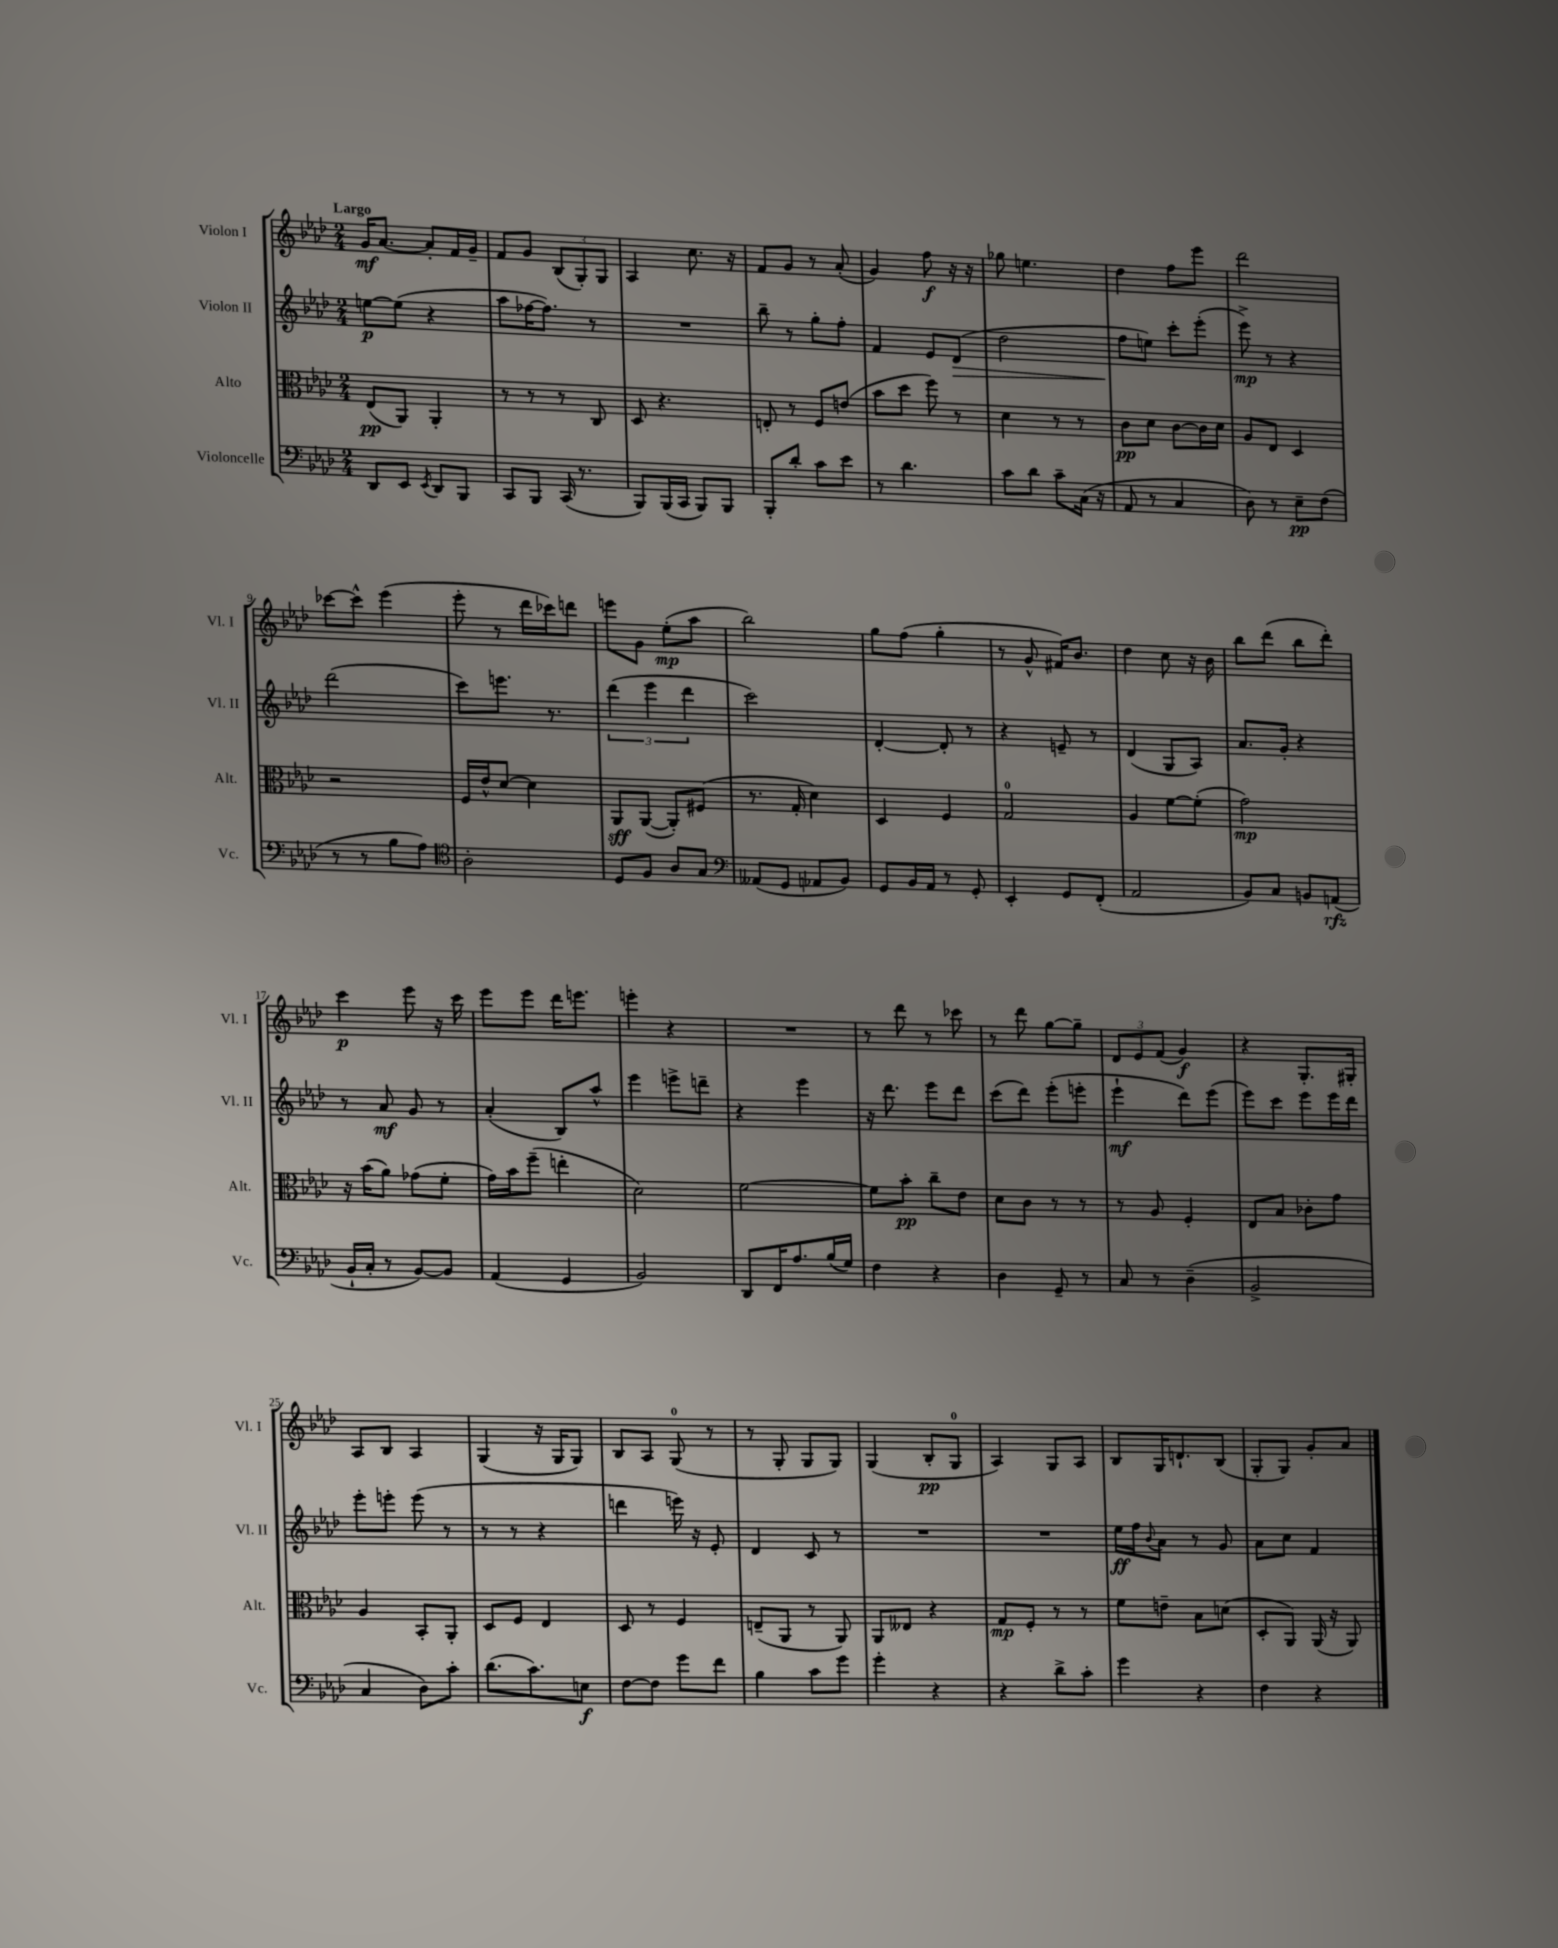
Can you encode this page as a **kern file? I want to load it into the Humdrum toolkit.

**kern	**kern	**kern	**kern
*staff4	*staff3	*staff2	*staff1
*clefF4	*clefC3	*clefG2	*clefG2
*k[b-e-a-d-]	*k[b-e-a-d-]	*k[b-e-a-d-]	*k[b-e-a-d-]
*M2/4	*M2/4	*M2/4	*M2/4
8DD-	(8E-	[8ee	16g
.	.	.	[8.a-
8EE-	8AA-)	(8ee]	.
8qEE-	.	.	.
8DD-	4AA-'	4r	8a-']
8BBB-	.	.	16f
.	.	.	16g~
=	=	=	=
8CC	8r	8aa-	8f
8BBB-	8r	[16ff-	8g
.	.	8.ff-])	.
(16CC	8r	.	(12B-
8.r	.	.	.
.	.	.	12G')
.	8C	8r	.
.	.	.	12G
=	=	=	=
8BBB-)	8D-	2r	4A-
(16BBB-	4.r	.	.
16CC	.	.	.
8BBB-)	.	.	8.cc
8BBB-	.	.	.
.	.	.	16r
=	=	=	=
8BBB-'	8E'	8bb-~	8f
8d-'	8r	8r	8g
8c	8F	8gg'	8r
8e-	(8e	8ff'	(8a-'
=	=	=	=
8r	8b-	4f	4g)
4.d-	8dd-	.	.
.	8ff)	8e-	8ff
.	8r	(8d-	16r
.	.	.	16r
=	=	=	=
8c	4d-	2dd-	8gg-
8d-	.	.	4.ee
8c~	8r	.	.
(16C	8r	.	.
16r	.	.	.
=	=	=	=
8AA-	8c	8ff	4dd-
8r	8d-	8ee)	.
4C	[8c	8ccc'	8ff
.	16c]	(8eee-'	8eee-
.	16d-	.	.
=	=	=	=
8D-)	8A-	8eee-^)	2ddd-
8r	8E-	8r	.
8E-~	4D-	4r	.
(8F	.	.	.
=	=	=	=
8r	2r	(2ddd-	[8ccc-
8r	.	.	8ccc-^^]
8B-	.	.	(4eee-
8A-)	.	.	.
=	=	=	=
*clefC4	*	*	*
2A-'	16F	8ccc)	8eee-'
.	16e-^^	.	.
.	[8d-	8.eee	8r
.	4d-]	.	16ddd-
.	.	8.r	16ccc-)
.	.	.	8ddd
=	=	=	=
8D-	8AA-	(6ddd-	8eee
8F	([8AA-	.	8g
.	.	6eee-	.
8A-	8AA-'])	.	(8ee-'
.	.	6ddd-	.
8G	(8F#	.	8aa-
=	=	=	=
*clefF4	*	*	*
(8AA--	8.r	2ccc)	2bb-)
8GG	.	.	.
.	16G'	.	.
8AA-	4d-)	.	.
8BB-)	.	.	.
=	=	=	=
8GG	4D-	[4d-'	8gg
16BB-	.	.	(8ff
16AA-	.	.	.
8r	4F	8d-']	4gg'
8GG'	.	8r	.
=	=	=	=
4EE-'	2G	4r	8r
.	.	.	8g^^
8GG	.	8e~	16f#)
.	.	.	8.b-
(8FF'	.	8r	.
=	=	=	=
2AA-	4A-	(4d-	4dd-
.	[8f	8G	8cc
.	(8f']	8A-)	16r
.	.	.	16b-
=	=	=	=
8BB-)	2g)	8.a-	8bb-
8C	.	.	(8ddd-
.	.	16g'	.
8BB	.	4r	8bb-
(8AA	.	.	8ddd-')
=	=	=	=
16BB-`	16r	8r	4ccc
16C'	(16b-	.	.
8r	8a-)	8a-	.
[8BB-)	(8g-	8g	8eee-
8BB-]	8f'	8r	16r
.	.	.	16ccc
=	=	=	=
(4AA-	16g)	(4a-'	8eee-
.	16b-	.	.
.	(8ff~	.	8eee-
4GG	4ee'	8B-)	16ddd-
.	.	.	8.eee
.	.	8aa-^^	.
=	=	=	=
2BB-)	2d-)	4eee-	4eee'
.	.	8eee^	4r
.	.	8ddd~	.
=	=	=	=
8DD-	[2f	4r	2r
16FF	.	.	.
8.A-	.	.	.
.	.	4eee-	.
(16B-	.	.	.
16G)	.	.	.
=	=	=	=
4F	8f]	16r	8r
.	.	8.ddd-	.
.	8b-'	.	8ddd-
4r	8cc~	8eee-	8r
.	8e-	8ddd-	8ccc-
=	=	=	=
4D-	8d-	(8ccc	8r
.	8c	8ddd-)	8ddd-
8GG~	8r	(8eee-'	[8gg
8r	8r	8eee'	8gg~]
=	=	=	=
8C	8r	4eee-`	12d-
.	.	.	12e-
8r	8A-	.	.
.	.	.	(12f
(4D-~	4F'	8ddd-)	4g)
.	.	(8eee-	.
=	=	=	=
2BB-^	8E-	8eee-)	4r
.	8B-	8ccc	.
.	8c-'	8eee-	8.G'
.	8g	16eee-	.
.	.	16ddd-	16G#'
=	=	=	=
4C	4A-	8eee-'	8A-
.	.	8eee'	8B-
8D-)	8BB-'	(8eee	4A-
8c'	8AA-'	8r	.
=	=	=	=
(8.d-	8D-	8r	(4G
.	8F	8r	.
8.c)	.	.	.
.	4E-	4r	16r
.	.	.	16G
8E	.	.	8G)
=	=	=	=
[8F	8D-	4ddd	8B-
8F]	8r	.	8A-
8g	4F	16eee)	(8G
.	.	16r	.
8f	.	8e-'	8r
=	=	=	=
4B-	(8E~	4d-	8r
.	8AA-	.	8G'
8c	8r	8c	8G
8g	8AA-)	8r	8G)
=	=	=	=
4g'	8AA-	2r	(4G
.	8E--	.	.
4r	4r	.	8B-'
.	.	.	8G
=	=	=	=
4r	8G	2r	4A-)
.	8F'	.	.
8d-^	8r	.	8G
8c'	8r	.	8A-
=	=	=	=
4g	8f	16ee-	8B-
.	.	16ff	.
.	.	8qqb-	.
.	8e~	8a-	16G
.	.	.	8.d`
4r	8B-	8r	.
.	(8d	8g	(8B-
=	=	=	=
4F	8D-'	8a-	8G'
.	8AA-)	8cc	8G)
4r	(16AA-	4f	8g'
.	16r	.	.
.	8AA-)	.	8a-
==	==	==	==
*-	*-	*-	*-
